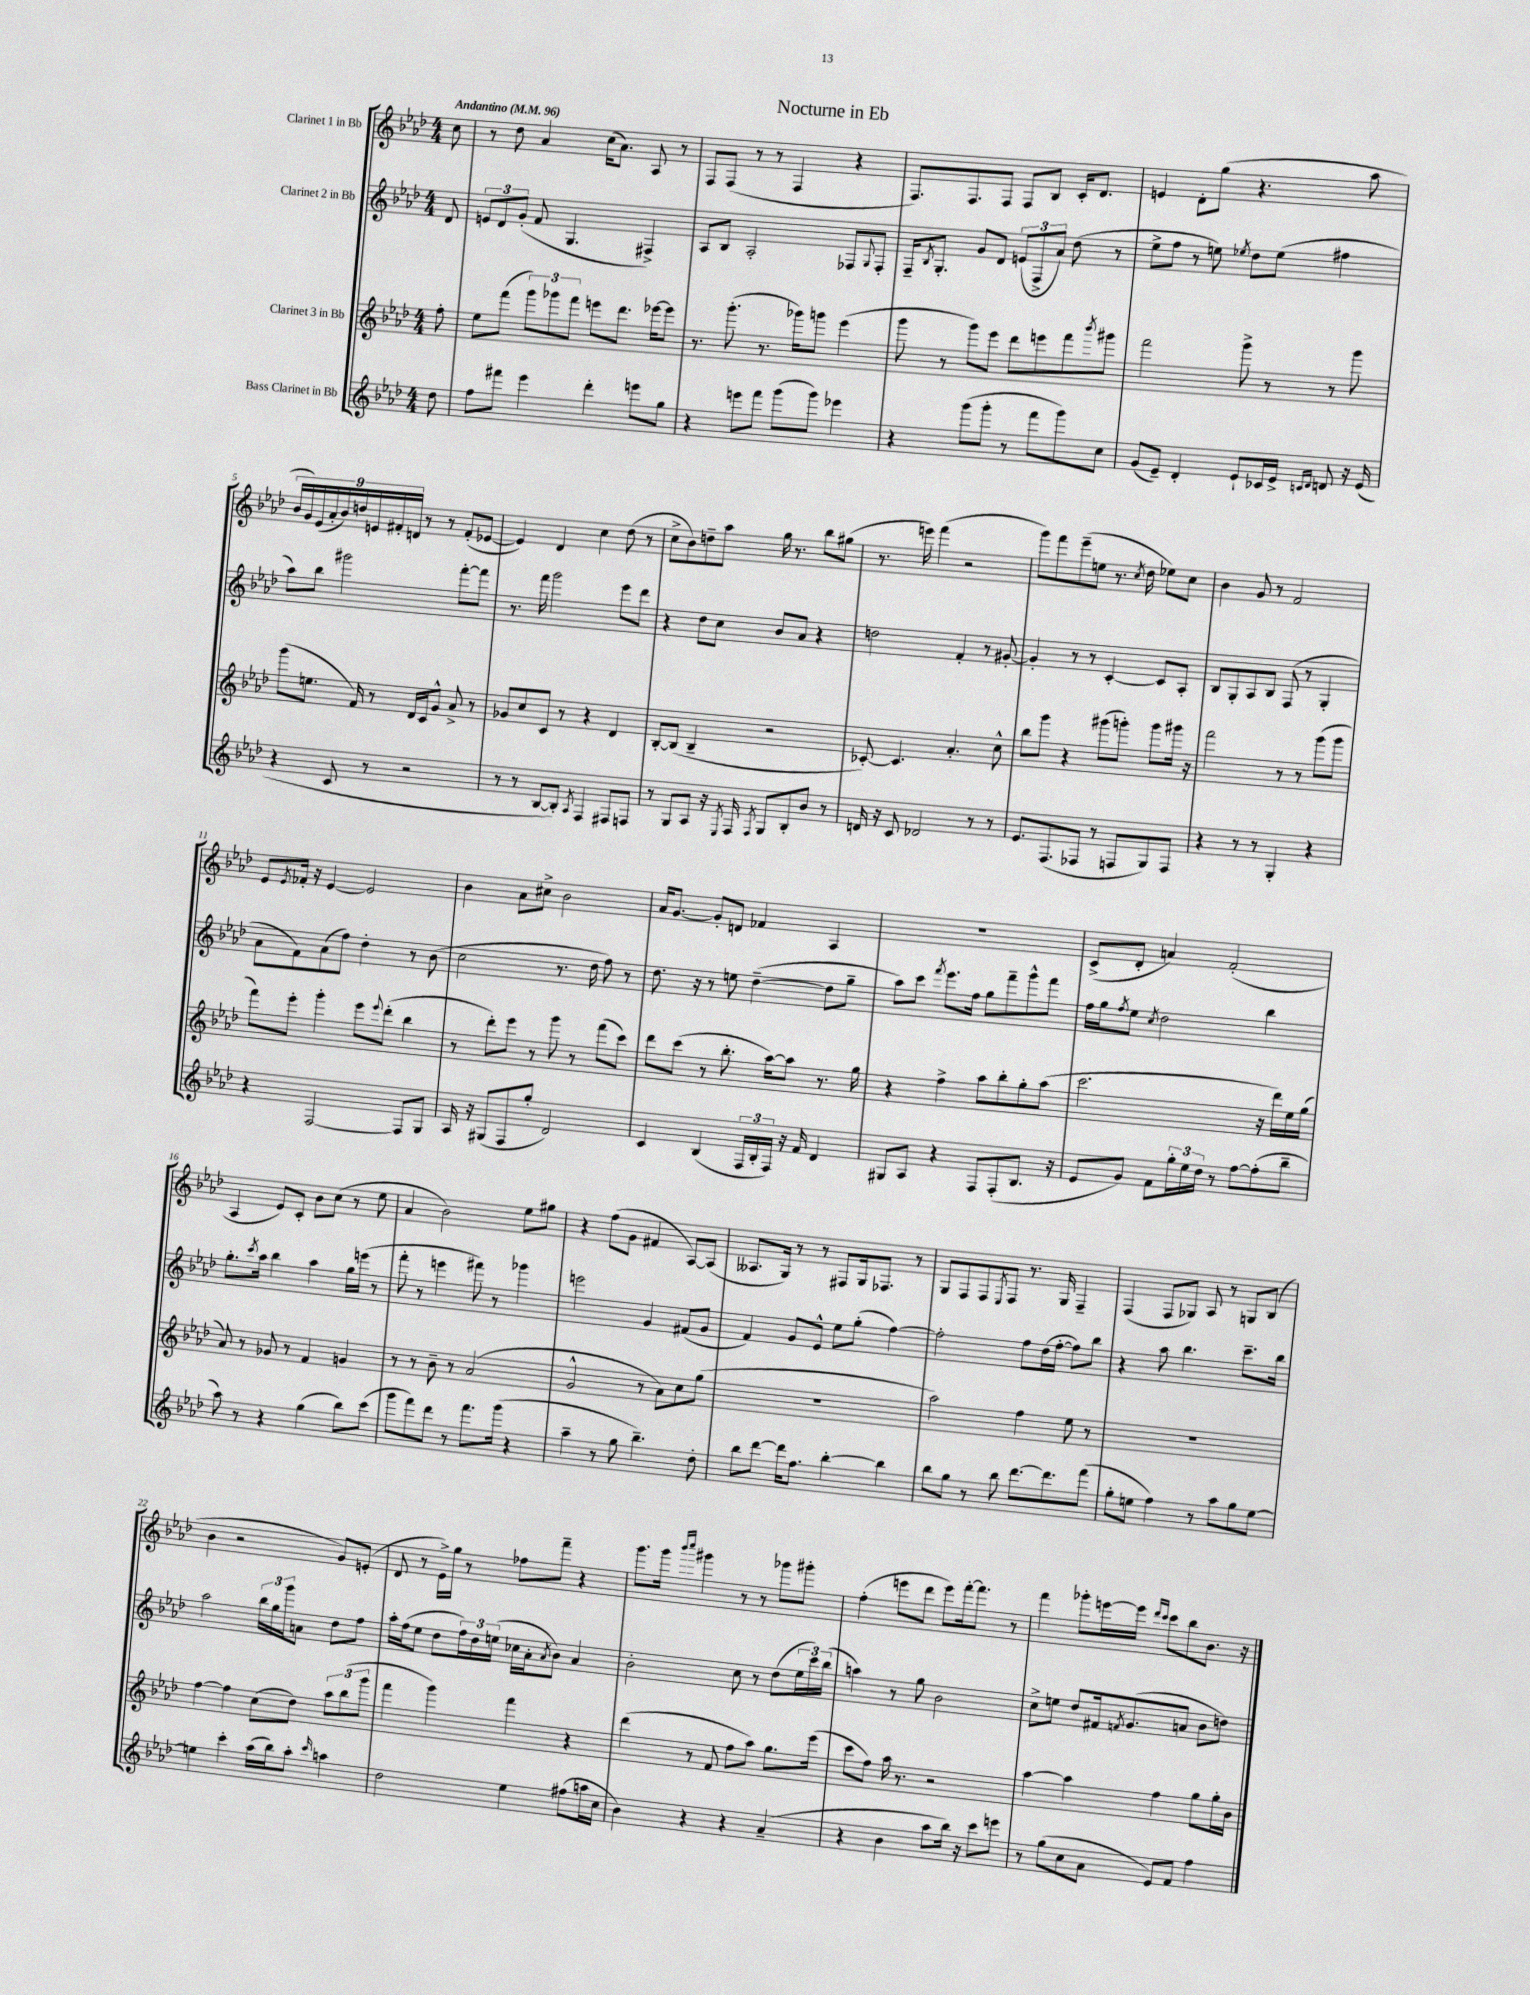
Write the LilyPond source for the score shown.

\header { title = "Nocturne in Eb" }
<<
\new StaffGroup <<
\new Staff = "s0" \with { instrumentName = "Clarinet 1 in Bb" } {
    \clef treble \key aes \major \numericTimeSignature \time 4/4 \partial 8 \tempo "Andantino" 4 = 96
    c''8 |
    r8 des''8 aes'4 c''16( aes'8.) aes8 r8 |
    f8 f8( r8 r8 f4 r4 |
    f8.) f8. f8 f8 bes8 c'16-. des'8. |
    e'4 des'8-. g''8( r4. aes''8 |
    \tuplet 9/8 { bes'16 g'16) ees'16( aes'16-. bes'16) d''16 e'16 fis'16-. d'16 } r8 r8 fis'8-.( ees'8~ |
    ees'4) des'4 c''4 des''8( r8 |
    c''8-> bes'8) d''8-- aes''8 g''16 r8. bes''8 gis''8( |
    r8. e'''16) f'''4( r2 |
    g'''8) f'''8 ees'''8--( e''8 r8. \acciaccatura { c''8 } des''16 ees''8) c''8 |
    bes'4 g'8 r8 f'2 |
    ees'8 \acciaccatura { ees'8 } fes'16-. r16 ees'4~ ees'2 |
    bes'4 aes'8 cis''8-> bes'2 |
    aes'16 g'8.~ g'8-. d'8 fes'4 aes4 |
    R1 |
    c'8->( des'8-. a'4) f'2-.( |
    aes4 ees'8) c'8-. bes'8 c''8( r8 ees''8 |
    aes'4 bes'2) ees''8 gis''8 |
    r4 f''8( g'8 fis'4 aes8~) aes8( |
    aeses8. g16) r8 r8 fis8 g16 fes8. r8 |
    g8 f8 f8 \acciaccatura { ees8 } f8 r8. g16 f4-- |
    f4( f8 ges8) aes8 r8 g8 bes8( |
    bes'4 r2 g'8) e'8-.( |
    des'8 r8 ees'16->) g''16 r8 fes''8 f'''8-- r4 |
    g'''8. g'''16 \grace { bes'''16 c''''16 } gis'''4 r8 r8 ges'''8 gis'''8-. |
    f''4-.( e'''8 des'''8 e'''8) f'''16~-. f'''8. r8 |
    f'''4 ges'''8-. e'''16~ e'''16 \grace { des'''16 c'''16 } c'''8 bes''8 bes'8. r16 \bar "|." |
}
\new Staff = "s1" \with { instrumentName = "Clarinet 2 in Bb" } {
    \clef treble \key aes \major \numericTimeSignature \time 4/4 \partial 8
    des'8 |
    \tuplet 3/2 { e'8 des'8 g'8-.( } f'8 g4. fis4->) |
    aes8 bes8 aes2-. fes8 \appoggiatura { g8 } fes8-. |
    f16-- \acciaccatura { bes8 } g8.-. g'8 des'8 \tuplet 3/2 { e'8( f8-> aes'8) } des''8( r8 |
    ees''8-> f''8 r8 e''8) \acciaccatura { ees''8 } des''8 ees''8( fis''4 |
    aes''8) bes''8 gis'''2 f'''8~-. f'''8 |
    r8. f'''16 g'''2 ees'''8 des'''8 |
    r4 des''8 c''8 bes'8 aes'8 r4 |
    d''2 f'4-. r8 gis'8~-. |
    gis'4-. r8 r8 c'4~-. c'8 aes8-. |
    bes8 g8-. aes8 bes8 f8( r8 g4-. |
    aes'8 f'8) aes'8( f''8) des''4-. r8 bes'8( |
    c''2 r8. des''16 f''8) r8 |
    des''8. r16 r8 e''8 des''4~--( des''8 g''8-- |
    aes''8) c'''8 \acciaccatura { f'''8 } ees'''8. f''16 g''8 f'''8-- g'''8-^ f'''8 |
    f''16 g''16 \acciaccatura { f''8 } ees''8 \acciaccatura { c''8 } des''2 bes''4 |
    g''8.-. \acciaccatura { c'''8 } aes''16 bes''4 aes''4 g''16 e'''16( r8 |
    f'''8-. r8 e'''4 fis'''8) r8 ges'''4 |
    e'''2 g'4 fis'8( g'8 |
    f'4) g'8 ees'8-^ ees''8 g''8-.( f''4~) |
    f''2-. f''8 des''16( f''16~-. f''8) bes''8 |
    r4 aes''8 bes''4. c'''8.-- bes''16 |
    aes''2 \tuplet 3/2 { bes''16 g''16 g'''16 } a'8 des''8 f''8 |
    aes''16-. f''16( ees''8 des''8 \tuplet 3/2 { f''16) des''16 e''16( } ces''16 aes'16-. \acciaccatura { aes'8 } bes'8) aes'4 |
    bes'2-. c''8 r8 des''8( \tuplet 3/2 { ees''16 c'''16) bes''16( } |
    a''4) r8 g''8 bes'2 |
    c''8-> e''8 des''8 fis'16 \acciaccatura { f'8 } g'8.( a'8 bes'8 d''8) \bar "|." |
}
\new Staff = "s2" \with { instrumentName = "Clarinet 3 in Bb" } {
    \clef treble \key aes \major \numericTimeSignature \time 4/4 \partial 8
    f''8-. |
    ees''8 f'''8( \tuplet 3/2 { g'''8) ges'''8 f'''8 } e'''8 des'''8. ees'''16~ ees'''8 |
    r8. g'''8.-.( r8. ges'''16) g'''8 ees'''4( |
    g'''8 r8 g'''8) ees'''8 des'''8 e'''8 f'''8 \acciaccatura { bes'''8 } gis'''8 |
    f'''2 g'''8-> r8 r8 g'''8 |
    g'''8( e''8. f'16) r8 des'16 c'16 g'8-^ aes'8-> r8 |
    ges'8 c''8 c'8 r8 r4 des'4 |
    bes8~-. bes8( bes4-- r2 |
    ces'8~-.) ces'4. aes'4.-. c''8-^ |
    bes''8 g'''8 r4 gis'''8( g'''8-.) g'''8 gis'''16 r16 |
    f'''2 r8 r8 g'''8( g'''8 |
    f'''8) ees'''8-. g'''4-. ees'''8 \appoggiatura { ees'''8 } des'''8-.( bes''4 |
    r8 des'''8-.) ees'''8 r8 g'''8 r8 f'''8( c'''8) |
    des'''8 c'''8( r8 bes''8.-. aes''16~) aes''8 r8. g''16 |
    r4 f''4-> aes''8 bes''8-. g''8-. aes''8( |
    c'''2. r16 des'''16) ees''16 g''16( |
    aes'8) r8 ges'8 r8 f'4 g'4 |
    r8 r8 bes'8-- r8 aes'2( |
    g'2-^ r8 aes'8) c''8 g''8( |
    R1 |
    aes''2) f''4 ees''8 r8 |
    R1 |
    f''4~ f''4 c''8( des''8) \tuplet 3/2 { aes''8 bes''8( g'''8 } |
    f'''4 g'''4) f'''4 r4 |
    des'''4( r8 f'8 f''8 aes''8) g''8. ees'''16( |
    c'''8 f''8) aes''16 r8. r2 |
    aes''4~ aes''4 f''4 g''8 g''16-. bes'16 \bar "|." |
}
\new Staff = "s3" \with { instrumentName = "Bass Clarinet in Bb" } {
    \clef treble \key aes \major \numericTimeSignature \time 4/4 \partial 8
    des''8 |
    f''8 fis'''8 ees'''4 des'''4-. e'''8 g''8 |
    r4 e'''8 f'''8 g'''8( g'''8) ees'''4 |
    r4 g'''8( g'''8-. r8 f'''8 g'''8) c''8 |
    g'8( ees'8--) des'4-. ees'8-! ces'16 ees'16-> \grace { c'16 des'16 } d'8 r16 ees'16( |
    r4 c'8 r8 r2 |
    r8 r8 bes8~ bes8-.) \acciaccatura { aes8 } f4 fis8 f8 |
    r8 g8 aes8 r16 \acciaccatura { ees8 } f16 \acciaccatura { f8 } g8 bes8-. bes'8 r8 |
    d'16 r16 c'8 des'2 r8 r8 |
    ees'8. f8.( fes8 r8 f8 g8) f8 |
    r4 r8 r8 g4-. r4 |
    r4 f2~ f8 g8 |
    aes16 r16 gis8( f8 g''8-. des'2) |
    c'4 bes4( \tuplet 3/2 { f16 bes16-. f16) } r16 f'16 des'4 |
    gis8 aes8 r4 f8 f8-.( bes8. r16 |
    ees'8 g'8) f'8 \tuplet 3/2 { g''16-. ees''16 des''16 } r8 f''8~ f''8-.( bes''8-- |
    aes''8) r8 r4 g''4( bes''8) c'''8( |
    g'''8 f'''8) des'''8 r8 f'''8. g'''16( r4 |
    aes''4-- r8 g''8 bes''4.--) des''8-. |
    bes''8 des'''8~ des'''16 f''8. bes''4~-. bes''4 |
    bes''8 g''8 r8 bes''8 des'''8.~ des'''8. f'''8( |
    g''8-. e''8 f''4) r8 aes''8 g''8 e''8~ |
    e''4 c'''4-. aes''16( bes''16) aes''8-. \grace { c'''16 } a''4 |
    des''2 ees''4 fis''8( a''16 c''16 |
    bes'4) r4 r4 aes'4--( |
    r4 bes'4 aes''8 bes''16) r16 c'''8 e'''8 |
    r8 g''8( c''8 aes'8 ees'8) f'8 f''4 \bar "|." |
}
>>
>>
